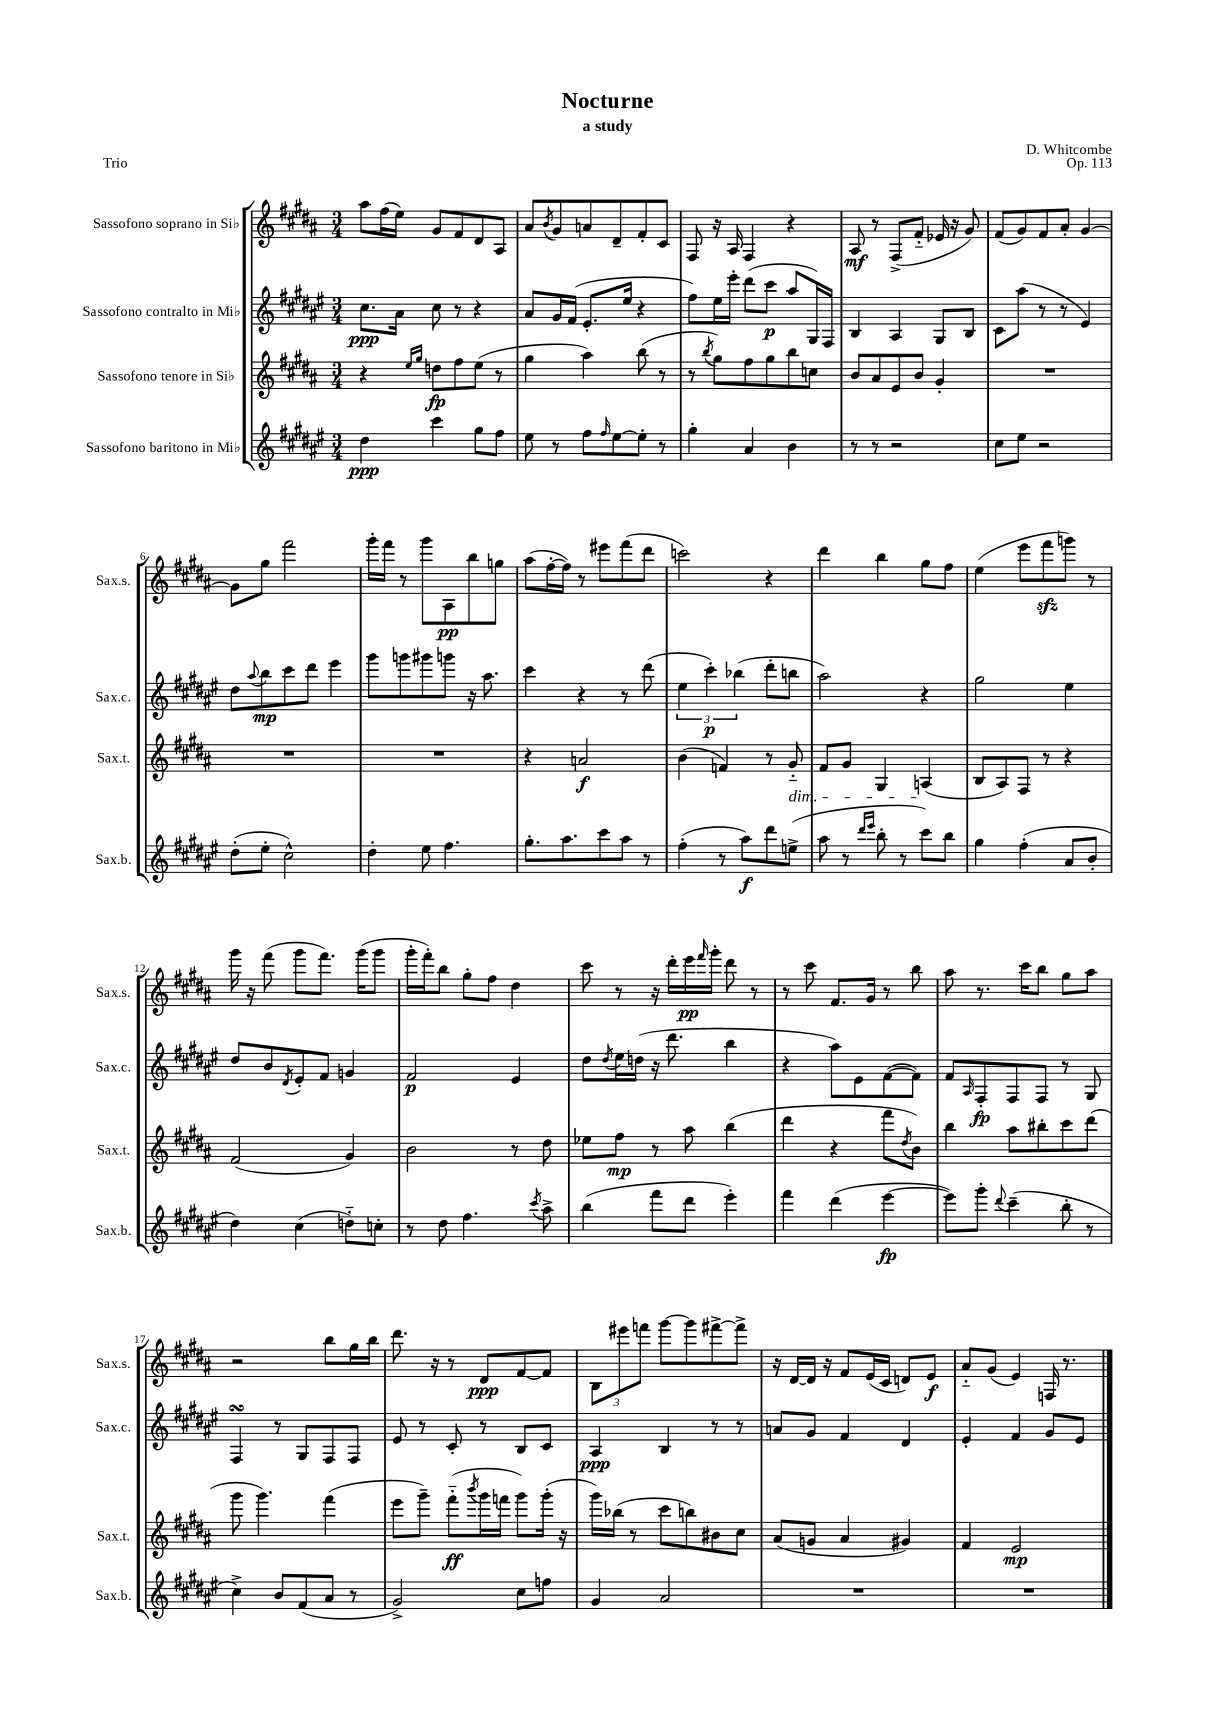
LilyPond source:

\header { title = "Nocturne" composer = "D. Whitcombe" subtitle = "a study" opus = "Op. 113" piece = "Trio" }
<<
\new StaffGroup <<
\new Staff = "s0" \with { instrumentName = "Sassofono soprano in Sib" shortInstrumentName = "Sax.s." } {
    \clef treble \key b \major \numericTimeSignature \time 3/4
    ais''8 fis''16( e''16) gis'8 fis'8 dis'8 ais8 |
    ais'8 \acciaccatura { b'8 } gis'8 a'8 dis'8-- fis'8-. cis'8 |
    fis8 r16 ais16 fis4 r4 |
    ais8\mf r8 fis8->( fis'8-_ ees'16 r16 gis'8) |
    fis'8( gis'8) fis'8 ais'8-. gis'4~ |
    gis'8 gis''8 fis'''2 |
    gis'''16-. fis'''16 r8 gis'''8 ais8\pp b''8 g''8 |
    ais''8( fis''16~-. fis''16) r8 eis'''8 fis'''8( dis'''8 |
    c'''2) r4 |
    dis'''4 b''4 gis''8 fis''8 |
    e''4( e'''8 fis'''8\sfz g'''8) r8 |
    gis'''16 r16 fis'''8( gis'''8 fis'''8.) gis'''16( gis'''8 |
    gis'''16-. fis'''16-.) b''8 gis''8-. fis''8 dis''4 |
    cis'''8 r8 r16 dis'''16-. e'''16\pp \grace { fis'''16 } gis'''16-. dis'''8 r8 |
    r8 cis'''8 fis'8. gis'16 r8 b''8 |
    ais''8 r8. cis'''16 b''8 gis''8 ais''8 |
    r2 b''8 gis''16 b''16 |
    dis'''8. r16 r8 dis'8\ppp fis'8~ fis'8 |
    \tuplet 3/2 { b8 eis'''8 f'''8 } gis'''8~ gis'''8 fis'''8~-> fis'''8-> |
    r16 dis'16~ dis'16 r16 fis'8 e'16( cis'16 d'8) e'8\f |
    ais'8-_ gis'8( e'4) f16 r8. \bar "|." |
}
\new Staff = "s1" \with { instrumentName = "Sassofono contralto in Mib" shortInstrumentName = "Sax.c." } {
    \clef treble \key fis \major \numericTimeSignature \time 3/4
    cis''8.\ppp ais'16 cis''8 r8 r4 |
    ais'8 gis'16 fis'16( eis'8.-. eis''16 r4 |
    fis''8) eis''16 eis'''16-. dis'''8( cis'''8\p ais''8 gis16) fis16 |
    b4 ais4 gis8 b8 |
    cis'8 ais''8( r8 r8 eis'4) |
    dis''8 \appoggiatura { ais''8 } b''8\mp cis'''8 dis'''8 eis'''4 |
    gis'''8 g'''8 gis'''8 g'''8 r16 ais''8. |
    cis'''4 r4 r8 dis'''8( |
    \tuplet 3/2 { eis''4 cis'''4-.\p) bes''4( } dis'''8-. b''8 |
    ais''2) r4 |
    gis''2 eis''4 |
    dis''8 b'8 \acciaccatura { dis'8 } eis'8-. fis'8 g'4 |
    fis'2\p eis'4 |
    dis''8 \acciaccatura { dis''8 } eis''16 d''16( r16 dis'''8. b''4 |
    r4 ais''8) eis'8 fis'8~( fis'8) |
    fis'8 \grace { ais16 } fis8-.\fp fis8 fis8 r8 gis8 |
    fis4\turn r8 gis8 fis8 fis8 |
    eis'8 r8 cis'8-. r8 b8 cis'8 |
    ais4\ppp b4 r8 r8 |
    a'8 gis'8 fis'4 dis'4 |
    eis'4-. fis'4 gis'8 eis'8 \bar "|." |
}
\new Staff = "s2" \with { instrumentName = "Sassofono tenore in Sib" shortInstrumentName = "Sax.t." } {
    \clef treble \key b \major \numericTimeSignature \time 3/4
    r4 \grace { e''16 gis''16 } d''8\fp fis''8 e''8( r8 |
    gis''4 ais''4) b''8( r8 |
    r8 \acciaccatura { b''8 } gis''8) fis''8 gis''8 b''8 c''8 |
    b'8 ais'8 e'8 b'8 gis'4-. |
    R2. |
    R2. |
    R2. |
    r4 a'2\f |
    b'4( f'4) r8 gis'8-_\dim |
    fis'8 gis'8 gis4 a4\!( |
    b8 ais8) fis8 r8 r4 |
    fis'2( gis'4) |
    b'2 r8 dis''8 |
    ees''8 fis''8\mp r8 ais''8 b''4( |
    dis'''4 r4 fis'''8 \acciaccatura { dis''8 } b'8) |
    b''4 ais''8 bis''8-. cis'''8 dis'''8( |
    gis'''8 gis'''4.) fis'''4( |
    e'''8 gis'''8--) fis'''8-_\ff( \acciaccatura { b'''8 } gis'''16 f'''16 gis'''8) gis'''16-.( r16 |
    gis'''16) bes''16( r8 cis'''8 b''8) bis'8 cis''8 |
    ais'8( g'8 ais'4 gis'4) |
    fis'4 e'2\mp \bar "|." |
}
\new Staff = "s3" \with { instrumentName = "Sassofono baritono in Mib" shortInstrumentName = "Sax.b." } {
    \clef treble \key fis \major \numericTimeSignature \time 3/4
    dis''4\ppp cis'''4 gis''8 fis''8 |
    eis''8 r8 fis''8 \grace { fis''16 } eis''8~ eis''8-. r8 |
    gis''4-. ais'4 b'4 |
    r8 r8 r2 |
    cis''8 eis''8 r2 |
    dis''8-.( eis''8-. cis''2-^) |
    dis''4-. eis''8 fis''4. |
    gis''8.-. ais''8. cis'''8 ais''8 r8 |
    fis''4-.( r8 ais''8\f) dis'''8 e''8->( |
    ais''8 r8 \grace { dis'''16 eis'''16 } b''8-. r8 cis'''8) b''8 |
    gis''4 fis''4-.( ais'8 b'8-. |
    dis''4) cis''4( d''8-_) c''8-. |
    r8 dis''8 fis''4. \acciaccatura { cis'''8 } ais''8-> |
    b''4( fis'''8 dis'''8 eis'''4-.) |
    fis'''4 dis'''4( eis'''4~\fp |
    eis'''8) gis'''8-. \appoggiatura { dis'''8 } cis'''4--( b''8-. r8 |
    cis''4->) b'8 fis'8( ais'8 r8 |
    gis'2->) cis''8 f''8 |
    gis'4 ais'2 |
    R2. |
    R2. \bar "|." |
}
>>
>>
